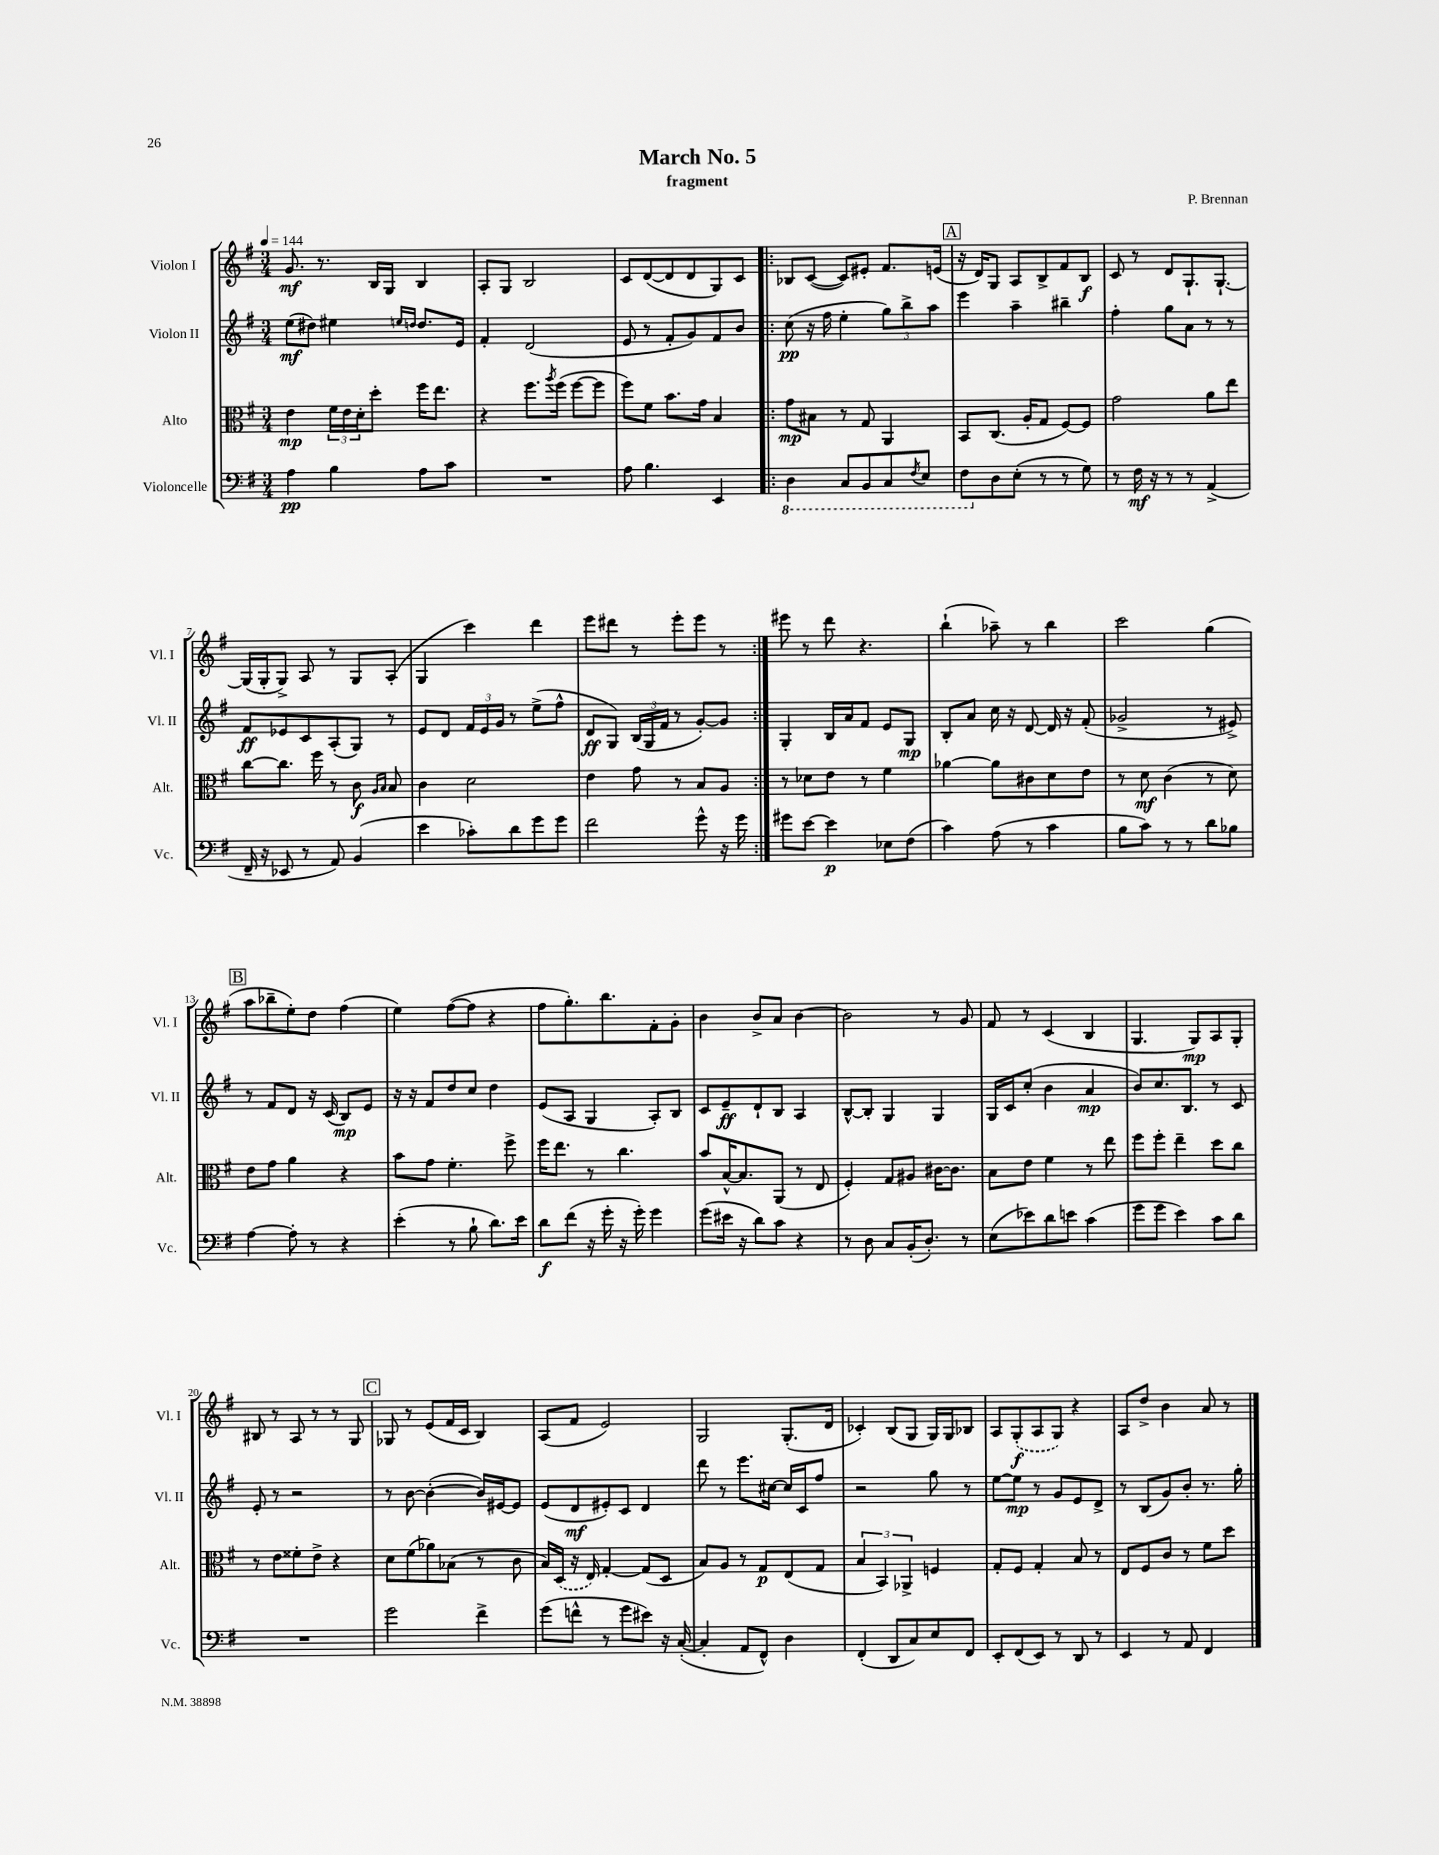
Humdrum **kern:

**kern	**kern	**kern	**kern
*staff4	*staff3	*staff2	*staff1
*clefF4	*clefC3	*clefG2	*clefG2
*k[f#]	*k[f#]	*k[f#]	*k[f#]
*M3/4	*M3/4	*M3/4	*M3/4
*MM144	*MM144	*MM144	*MM144
4A	4e	(8ee	8.g
.	.	8dd#)	.
.	.	.	8.r
4B	24f#	4ee#	.
.	24e	.	.
.	24d'	.	.
.	8dd'	.	16B
.	.	.	16G
.	.	16qqee	.
.	.	16qqdd	.
8A	16ff#	8.dd	4B
.	8.ee	.	.
8c	.	.	.
.	.	16e	.
=	=	=	=
2.r	4r	4f#'	8A'
.	.	.	8G
.	8.ff#	(2d	2B
.	8qaa	.	.
.	(16ff#	.	.
.	[8ff#	.	.
.	8ff#]	.	.
=	=	=	=
8A	8ff#)	8e	8c
4.B	8f#	8r	([8d
.	8.b	8f#'	8d]
.	.	8g)	8d
.	16g	.	.
4EE	4B	8f#	8G)
.	.	8b	8c
=!|:	=!|:	=!|:	=!|:
4DD	8g	(8cc	8B-
.	8B#	16r	([8c
.	.	16ff#	.
8CC	8r	4ee'	8c])
8BBB	8G	.	8e#'
8CC	4AA	12gg)	8.f#
.	.	12bb^	.
8qFF#	.	.	.
8EE	.	.	.
.	.	12aa	.
.	.	.	(16e
=	=	=	=
8FF#	8BB	4eee	16r
.	.	.	16d)
8D	(8.C	.	8G
(8E'	.	4aa~	8A
.	16A'	.	.
8r	8G	.	8B^
8r	[8F#)	4bb#~	8f#
8G)	8F#]	.	8B
=	=	=	=
8r	2g	4ff#'	8c
16F#	.	.	8r
16r	.	.	.
8r	.	8gg	8d
8r	.	8a	8.G`
(4AA^	8a	8r	.
.	.	.	[8.G`
.	8ee	8r	.
=	=	=	=
16FF#~	[8cc	8f#	(16G]
16r	.	.	16G'
8EE-	8.cc]	8e-	8G^)
8r	.	8c	8A
.	16ff#	.	.
8AA)	8r	(8A'	8r
(4BB	8c	8G)	8G
.	16qqA	.	.
.	16qqB	.	.
.	8B	8r	(8A'
=	=	=	=
4e	4c	8e	4G
.	.	8d	.
8c-')	2d	24f#	4ccc)
.	.	24e	.
.	.	24g	.
8d	.	8r	.
8g	.	(8ee^	4ddd
8g	.	8ff#^^	.
=	=	=	=
2f#	4e	8d	8eee
.	.	8G)	8ddd#
.	8g	(24B	8r
.	.	24G	.
.	.	24f#	.
.	8r	8r	8eee'
8g^^	8B	[8g')	8eee
16r	8A	8g]	8r
16g	.	.	.
=:|!	=:|!	=:|!	=:|!
8g#	8r	4G'	8eee#
[8e	8d-	.	8r
4e]	8e	16B	8ddd
.	.	16a	.
.	8r	8f#	4.r
8E-	4f#	8e	.
(8F#	.	8G	.
=	=	=	=
4c)	[4a-	8B'	(4bb`
.	.	8a	.
(8A	8a-]	16cc	8aa-~)
.	.	16r	.
8r	8c#	[8d	8r
4c	8d	16d]	4bb
.	.	16r	.
.	8e	(8f#'	.
=	=	=	=
8B	8r	2g-^	2ccc
8c)	8d	.	.
8r	(4c	.	.
8r	.	.	.
8d	8r	8r	(4gg
8B-	8d)	8e#^)	.
=	=	=	=
[4A	8e	8r	8aa
.	8g	8f#	8bb-~
8A']	4a	8d	8ee')
8r	.	16r	8dd
.	.	(16c	.
4r	4r	8B)	(4ff#
.	.	8e	.
=	=	=	=
(4e'	8b	16r	4ee)
.	.	16r	.
.	8g	8f#	.
8r	4.f#'	8dd	([8ff#
8B`	.	8cc	8ff#]
8.d)	.	4dd	4r
.	8ff#^	.	.
16e	.	.	.
=	=	=	=
8d	16ff#	(8e	8ff#
.	8.ee	.	.
(8f#	.	8A	8.gg')
16r	8r	4G	.
16g'	.	.	8.bb
16r	4.cc	.	.
16g')	.	.	.
4g	.	8A')	8f#'
.	.	8B	8g'
=	=	=	=
(8g	8b	8c	4b
16e#	[16B^^	8e~	.
16r	8.B]	.	.
8d)	.	8d`	8b^
8c	(8AA	8B	8a
4r	8r	4A	[4b
.	8E	.	.
=	=	=	=
8r	4F#')	[8B^^	2b]
8D	.	8B']	.
8C	8G	4G	.
(16BB'	8A#	.	.
8.D')	.	.	.
.	[16c#	4G	8r
.	8.c#]	.	.
8r	.	.	8g
=	=	=	=
(8E	8B	16G	8f#
.	.	16c	.
8e-)	8e	(8cc'	8r
8d	4f#	4b	(4c
8e	.	.	.
(4c	8r	4a	4B
.	8ee	.	.
=	=	=	=
8g	8ff#	8b)	4.G
8g	8ff#'	8.cc	.
4e)	4ee~	.	.
.	.	8.B	.
.	.	.	8G)
8c	8dd	8r	8A
8d	8cc	8c	8G'
=	=	=	=
2.r	8r	8e'	8B#
.	8e	8r	8r
.	8f##'	2r	8A
.	8e^	.	8r
.	4r	.	8r
.	.	.	8G
=	=	=	=
2g	8d	8r	8G-
.	(8f#	[8b	8r
.	8a-)	(4b'_	(8e
.	(8B-	.	16f#
.	.	.	16c
4f#^	8r	16b])	4B)
.	.	[16e#	.
.	8c	8e#]	.
=	=	=	=
(8g	16B)	(8e	(8A
.	(16D	.	.
8f^^	16r	8d	8f#
.	16E)	.	.
8r	[4G'	8e#')	2e)
8g	.	8c	.
8e#)	(8G]	4d	.
16r	8D	.	.
([16C'	.	.	.
=	=	=	=
4C']	8B)	8ddd	2G
.	8A	8r	.
8AA	8r	8.eee	.
8FF#^^)	8G	.	.
.	.	[16cc#	.
4D	(8E	16cc#]	(8.G'
.	.	16c	.
.	8G	8ff#	.
.	.	.	16d
=	=	=	=
(4FF#'	6B	2r	4c-')
.	6BB)	.	.
8DD	.	.	(8B
.	6AA-^	.	.
8C)	.	.	8G
8E	4F	8gg	16G)
.	.	.	16G
8FF#	.	8r	8B-
=	=	=	=
8EE'	8G'	[8ee	8A
(8FF#	8F#	8ee]	(8G'
8EE)	4G'	8r	8A
8r	.	8g	8G)
8DD	8B	8e	4r
8r	8r	8d^	.
=	=	=	=
4EE	8E	8r	8A
.	8F#	(8B	8dd^
8r	8c	8g)	4b
8AA	8r	8b'	.
4FF#	8f#	8.r	8a
.	8dd	.	8r
.	.	16gg'	.
==	==	==	==
*-	*-	*-	*-
